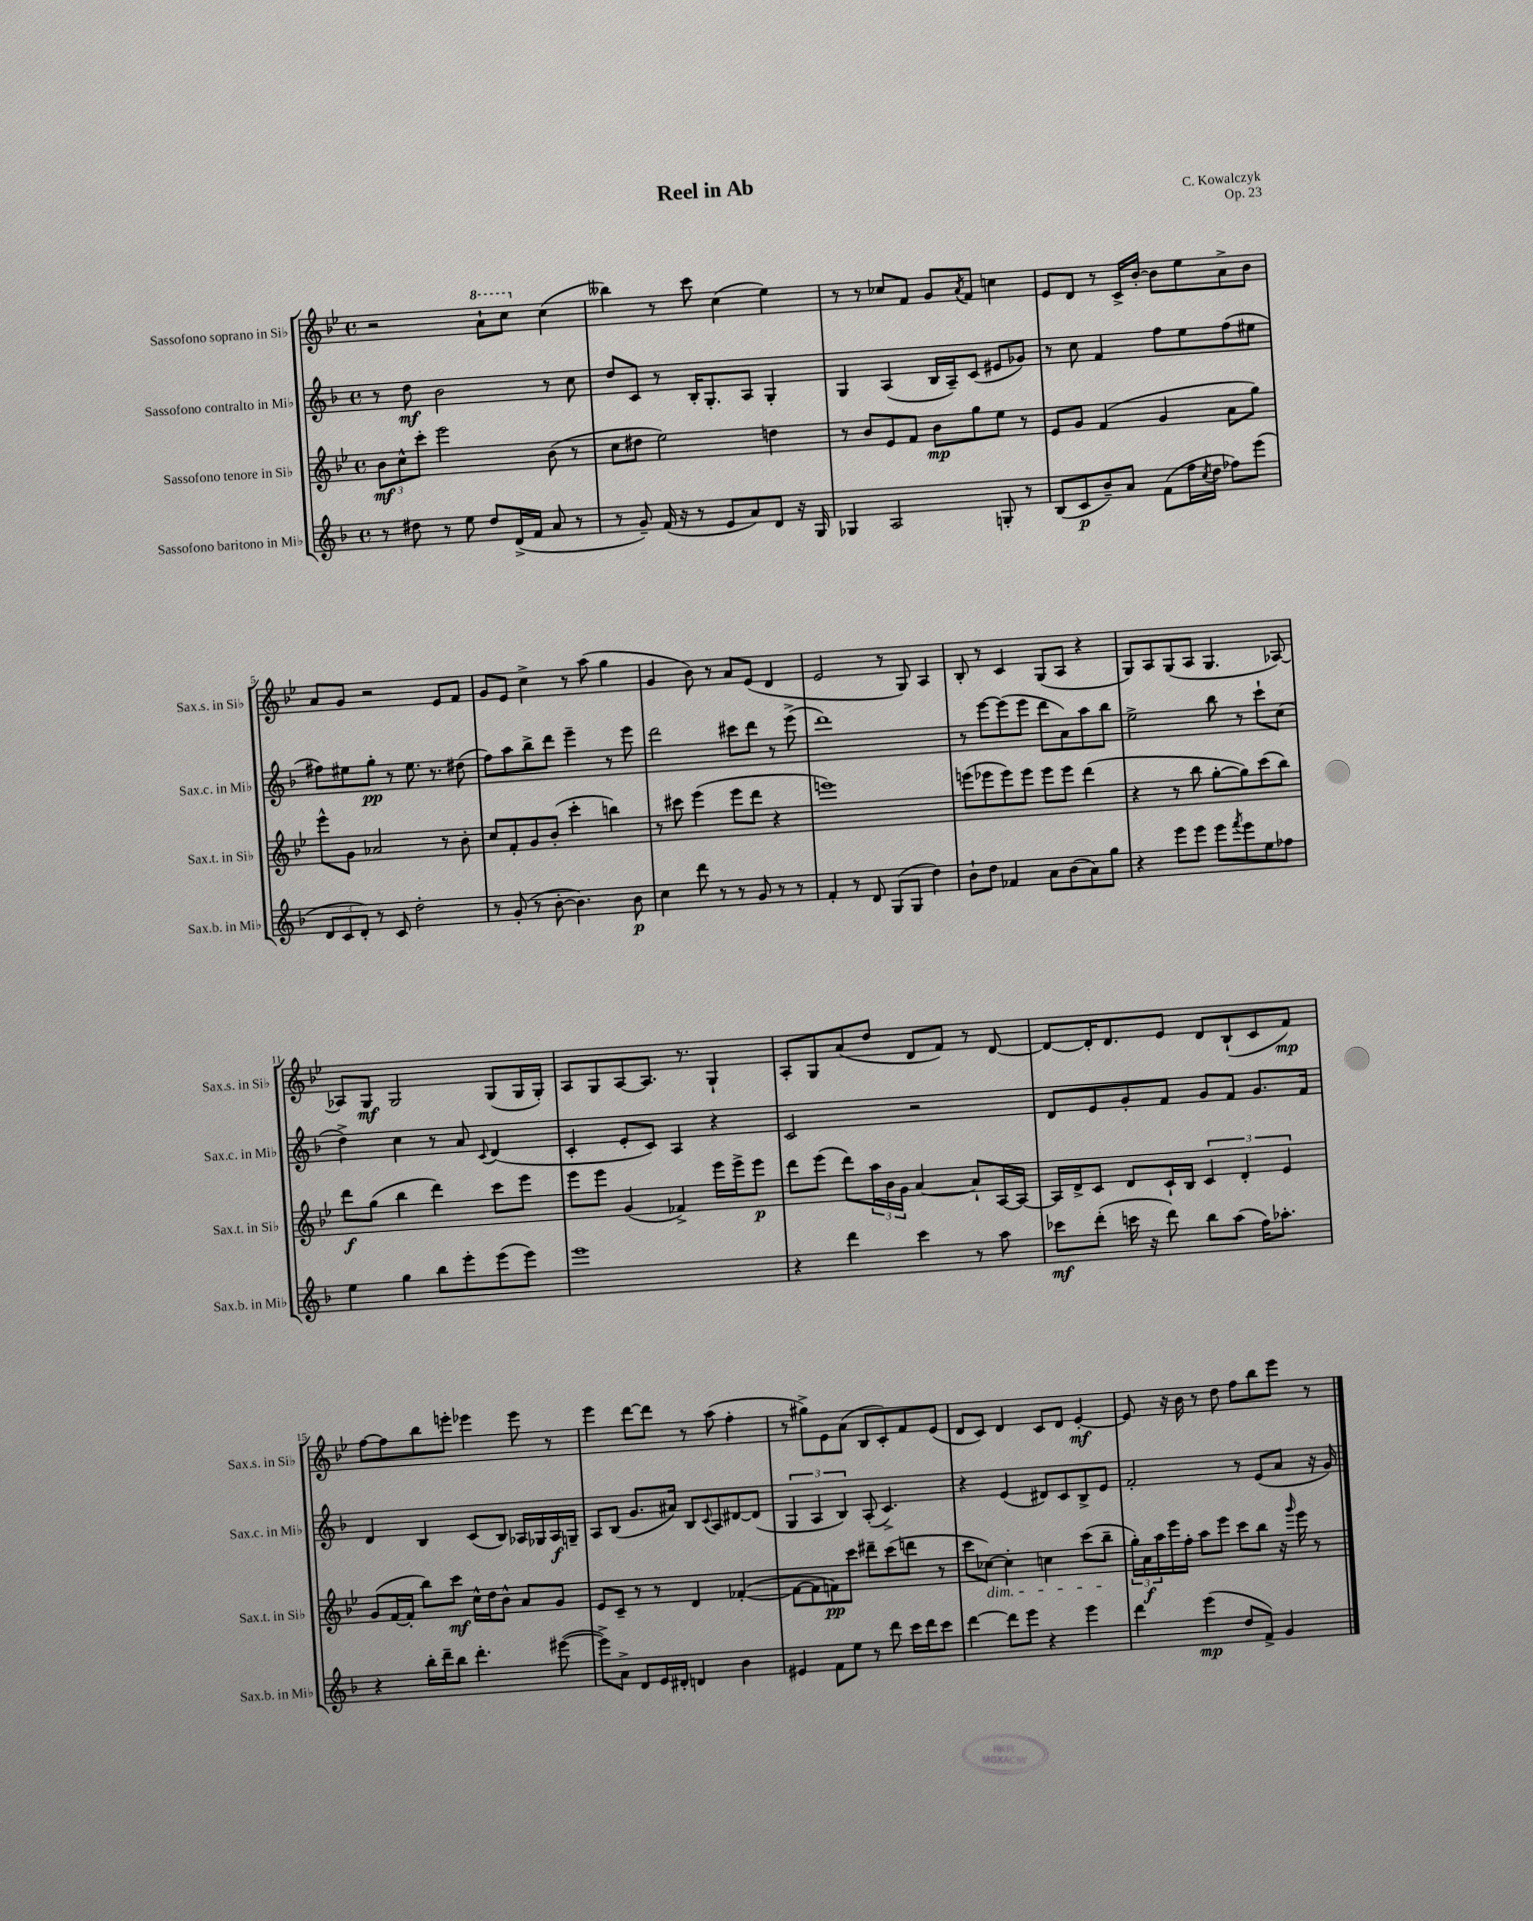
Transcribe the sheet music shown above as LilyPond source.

\header { title = "Reel in Ab" composer = "C. Kowalczyk" opus = "Op. 23" }
<<
\new StaffGroup <<
\new Staff = "s0" \with { instrumentName = "Sassofono soprano in Sib" shortInstrumentName = "Sax.s. in Sib" } {
    \clef treble \key bes \major \defaultTimeSignature \time 4/4
    r2 \ottava #1 a''8-! c'''8 \ottava #0 c''4( |
    beses''4) r8 c'''8 c''4( ees''4) |
    r8 r8 ces''8 f'8 g'8 \acciaccatura { a'8 } f'8 c''4 |
    ees'8 d'8 r8 c'16-> bes'16~-. bes'8 ees''8 a'8-> bes'8 |
    a'8 g'8 r2 ees'8 f'8 |
    g'8 ees'8 c''4-> r8 a''8( g''4 |
    g'4 bes'8) r8 a'8 ees'8( d'4 |
    ees'2 r8 g8) a4 |
    bes8-. r8 c'4 g8( a8 r4 |
    g8) a8 g8( a8 g4. aes8~) |
    aes8 g8\mf g2 g8( g16 g16-.) |
    a8 g8 a8~ a8. r8. g4-! |
    a8-. g8 a'8( d''8 d'8 f'8) r8 d'8~ |
    d'8~ d'16-. d'8. ees'8 d'8 bes8-!( c'8 f'8\mp) |
    f''8~ f''8 bes''8 e'''8-. ees'''4 ees'''8 r8 |
    ees'''4 d'''8~ d'''8 r8 a''8( f''4-. |
    r8 gis''8->) ees'8 a'8( bes8 c'8-.) f'8 ees'8( |
    d'8 c'8) d'4 c'8 d'8 ees'4~-.\mf |
    ees'8 r16 bes'16 r8 d''8 f''8 bes''8 ees'''8 r8 \bar "|." |
}
\new Staff = "s1" \with { instrumentName = "Sassofono contralto in Mib" shortInstrumentName = "Sax.c. in Mib" } {
    \clef treble \key f \major \defaultTimeSignature \time 4/4
    r8 d''8\mf bes'2 r8 c''8 |
    d''8 c'8 r8 bes16-. g8.-. a8 g4-. |
    g4 a4( bes16 a16--) c'8( eis'8 ges'8) |
    r8 c''8 f'4 f''8 e''8 f''8( eis''8 |
    fis''8) eis''8 g''8-.\pp r8 eis''8. r8. dis''8( |
    f''8) a''8 bes''8-> d'''8 e'''4-- r8 e'''8 |
    d'''2 cis'''8 d'''8 r8 e'''8->( |
    d'''1) |
    r8 e'''8~ e'''8( e'''8 d'''8 a'8) a''8 bes''8 |
    e''2-> bes''8 r8 c'''8-! c''8( |
    d''4->) c''4 r8 a'8 \appoggiatura { c'8 } d'4( |
    c'4-. e'8-. c'8) a4 r4 |
    c'2 r2 |
    d'8 e'8 g'8-. f'8 g'8 f'8 g'8. f'16 |
    d'4 bes4 c'8( bes8) aes16 ges16 aes16\f g16-- |
    a8 bes8( g'8. ais'16) bes8 \appoggiatura { c'8 } a8 dis'8~ dis'8( |
    \tuplet 3/2 { g4 a4 bes4) } a8-.( c'4.->) |
    r4 e'4( dis'8) c'8 bes8-> e'8 |
    f'2-. r8 e'8( a'8 r16 g'16) \bar "|." |
}
\new Staff = "s2" \with { instrumentName = "Sassofono tenore in Sib" shortInstrumentName = "Sax.t. in Sib" } {
    \clef treble \key bes \major \defaultTimeSignature \time 4/4
    \tuplet 3/2 { bes'8\mf c''8-^ c'''8-. } ees'''2 bes'8( r8 |
    c''8 dis''8 ees''2) d''4 |
    r8 bes'8 ees'8 f'8 bes'8\mp g''8 ees''8 r8 |
    ees'8 g'8 f'4( g'4 a'8 g''8) |
    ees'''8-^ g'8 aes'2 r8 bes'8-. |
    c''8 f'8-. g'8 bes'8-.( c'''4-. b''4) |
    r8 cis'''8 ees'''4( ees'''8 d'''8 r4 |
    e'''1) |
    e'''8( ees'''8 ees'''8) ees'''8 ees'''8 ees'''8 d'''4( |
    r4 r8 bes''8 g''8~-. g''8) c'''8( bes''8) |
    d'''8\f g''8( bes''4 d'''4) c'''8 ees'''8 |
    ees'''8 ees'''8 g'4( fes'4->) ees'''16 ees'''16-> ees'''8\p |
    d'''8 ees'''8( d'''8) \tuplet 3/2 { a''16 bes'16 g'16 } a'4~ a'8-! a16~ a16~ |
    a16 d'16-> c'8 d'8 c'16-! bes16 \tuplet 3/2 { c'4 d'4-. ees'4 } |
    g'8( f'16~ f'16-. bes''8) c'''8\mf c''16-^ d''16 bes'8-^ a'8 g'8 |
    ees'8 c'8-- r8 r8 d'4 fes'4~-.( |
    fes'8~ fes'8 f'8\pp) c'''8 dis'''8-- c'''8( d'''8 r8 |
    c'''8 ces''8~\dim) ces''4-. c''4 c'''8( bes''8--\! |
    \tuplet 3/2 { g''16-.) a'16\f a''16 } ees'''16 f''16-. a''8 ees'''8 c'''8 bes''8 r16 \grace { g'''16 } ees'''16 r8 \bar "|." |
}
\new Staff = "s3" \with { instrumentName = "Sassofono baritono in Mib" shortInstrumentName = "Sax.b. in Mib" } {
    \clef treble \key f \major \defaultTimeSignature \time 4/4
    r8 dis''8 r8 e''8 dis''8 d'16->( f'16 a'8 r8 |
    r8 g'8--) f'16( r16 r8 e'8 a'8) d'8 r16 g16 |
    ges4 a2 g8-. r8 |
    bes8( c'8\p bes'8--) a'8 f'8( f''16 \acciaccatura { c''8 } d''16 fes''8) e'''8( |
    \tuplet 3/2 { d'8 c'8 d'8-.) } r8 c'8 d''2-. |
    r8 g'8-.( r8 bes'8~-. bes'4.) bes'8\p |
    c''4 d'''8 r8 r8 g'8 r8 r8 |
    f'4-. r8 d'8 g8( g8 d''4) |
    bes'8-! d''8 fes'4 a'8 bes'8( a'8) g''8 |
    r4 e'''8 e'''8 e'''8 \acciaccatura { f'''8 } e'''8 e''8 fes''8 |
    e''4 g''4 bes''8 e'''8-. e'''8( e'''8) |
    e'''1 |
    r4 d'''4 c'''4 r8 a''8 |
    ces'''8\mf d'''8-.( c'''16 r16 d'''8) bes''8 a''8( f''16) aes''8.-. |
    r4 bes''16-. d'''16-- bes''8 d'''4.-. eis'''8~( |
    eis'''8->) a'8-> d'8 e'16 dis'16-. d'4 bes'4 |
    eis'4 f'8 e''8 r8 d'''8 c'''16 d'''16 c'''8 |
    d'''4~ d'''8 e'''8 r4 e'''4 |
    d'''4 e'''4\mp( d''8 f'8->) g'4 \bar "|." |
}
>>
>>
